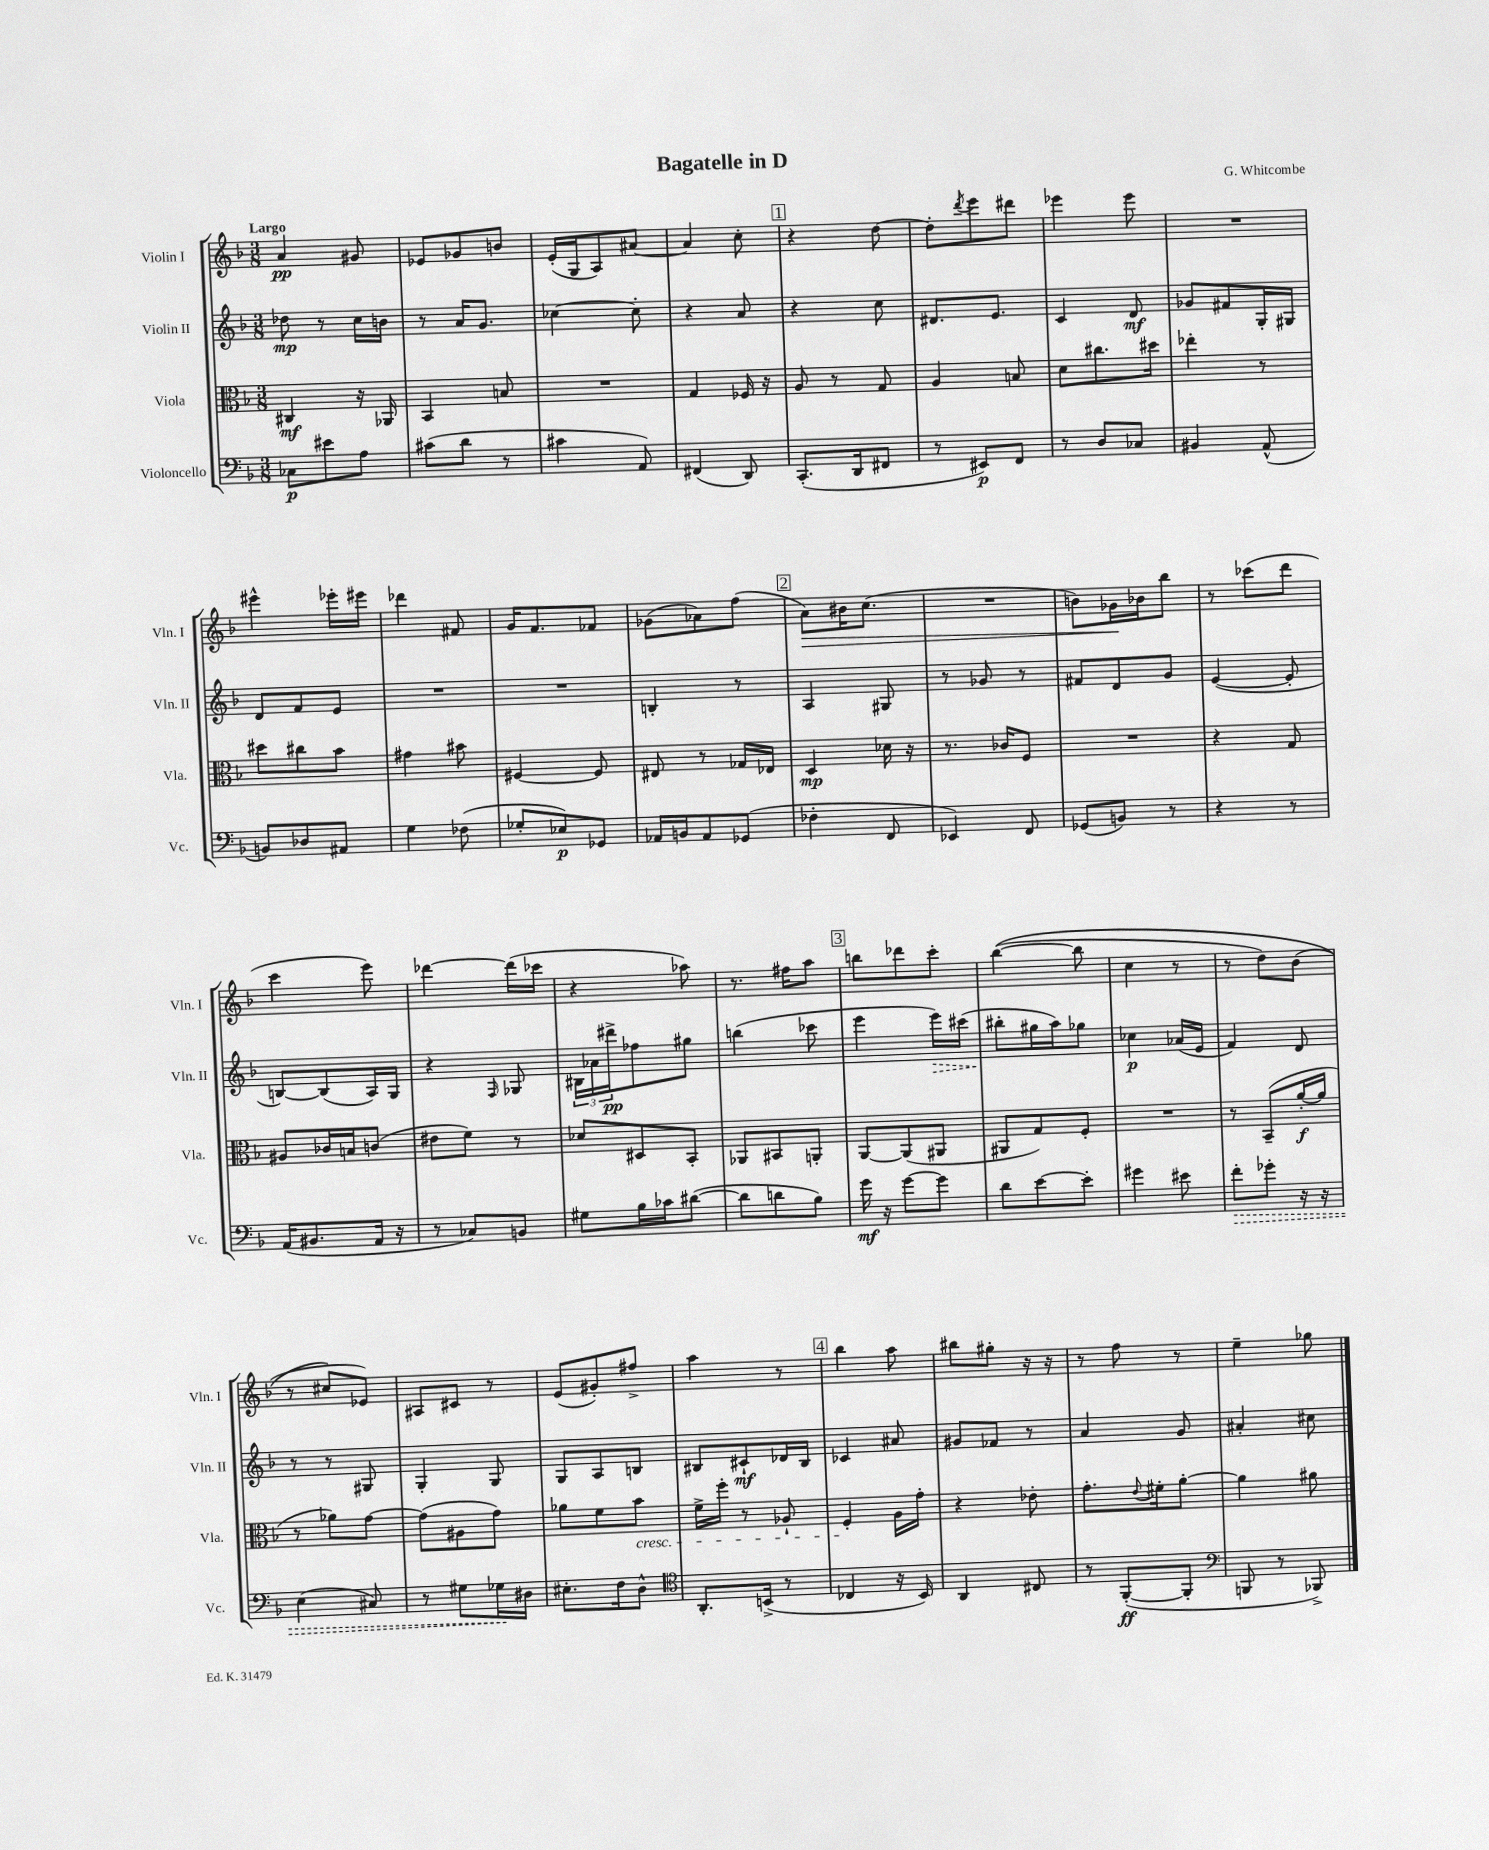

**kern	**kern	**kern	**kern
*staff4	*staff3	*staff2	*staff1
*clefF4	*clefC3	*clefG2	*clefG2
*k[b-]	*k[b-]	*k[b-]	*k[b-]
*M3/8	*M3/8	*M3/8	*M3/8
8C-	4C#	8dd-	4a
8e#	.	8r	.
8A	16r	16cc	8g#
.	16AA-	16b	.
=	=	=	=
(8c#	4BB-	8r	8e-
8d	.	16a	8g-
.	.	8.g	.
8r	8B	.	8b
=	=	=	=
4c#	4.r	[4cc-	(16e'
.	.	.	16G
.	.	.	8A)
8AA)	.	8cc-']	[8a#
=	=	=	=
(4FF#	4G	4r	4a#]
8DD)	16F-	8a	8cc'
.	16r	.	.
=	=	=	=
(8.CC'	8A	4r	4r
.	8r	.	.
16DD	.	.	.
8FF#	8G	8cc	[8dd
=	=	=	=
8r	4A	8.d#	8dd']
.	.	.	8qddd
8EE#)	.	.	8eee
.	.	8.e	.
8FF	8B	.	8ddd#
=	=	=	=
8r	8d	4c	4eee-
8D	8.cc#	.	.
8C-	.	8d	8eee-
.	16dd#	.	.
=	=	=	=
4BB#	4ee-'	8g-	4.r
.	.	8f#	.
(8AA^^	8r	16G'	.
.	.	16G#	.
=	=	=	=
8BB)	8dd#	8d	4eee#^^
8D-	8cc#	8f	.
8AA#	8b-	8e	16eee-'
.	.	.	16eee#
=	=	=	=
4G	4g#	4.r	4ddd-
(8F-	8b#	.	8f#
=	=	=	=
8G-'	[4F#	4.r	16g
.	.	.	8.f
8E-)	.	.	.
8GG-	8F#]	.	8f-
=	=	=	=
16AA-	8E#	4B'	(8g-
16BB	.	.	.
8AA-	8r	.	8a-)
(8GG-	16G-	8r	(8ff
.	16E-	.	.
=	=	=	=
4F-'	4D	4A	8a)
.	.	.	16b#
.	.	.	(8.cc
8FF	16d-	8G#	.
.	16r	.	.
=	=	=	=
4EE-)	8.r	8r	4.r
.	.	8g-	.
.	16c-	.	.
8FF	8F	8r	.
=	=	=	=
(8GG-	4.r	8f#	8b)
8BB)	.	8d	16g-
.	.	.	16b-
8r	.	8g	8bb-
=	=	=	=
4r	4r	([4e	8r
.	.	.	(8ccc-
8r	8G	8e']	8ddd
=	=	=	=
(16AA	8A#	[8B)	4ccc
8.BB#	.	.	.
.	16c-	(8B]	.
.	16B	.	.
16AA	(8c	16A)	8eee)
16r	.	16G	.
=	=	=	=
8r	8e#	4r	[4ddd-
8C-)	8f)	.	.
.	.	16qqF	.
8BB	8r	8G-	(16ddd-]
.	.	.	16ccc-
=	=	=	=
8G#	8d-	24B#	4r
.	.	24a-	.
.	.	24ddd#^	.
16B-	8D#	8ff-	.
16c-	.	.	.
([8d#	8BB-'	8gg#	8aa-)
=	=	=	=
8d#]	8AA-	(4bb	8.r
8d	8BB#	.	.
.	.	.	16ff#
8B-)	8AA'	8ccc-	8aa
=	=	=	=
16g	[8AA	4eee	8bb
16r	.	.	.
[8g	(8AA]	.	8ddd-
8g]	8AA#	16eee)	8ccc'
.	.	(16ccc#	.
=	=	=	=
8d	8AA#	8bb#'	&(([4bb-
[8e	8G)	16gg#	.
.	.	16aa)	.
8e']	8F'	8gg-	8bb-]
=	=	=	=
4g#	4.r	4cc-	4cc
8e#	.	(16a-	8r
.	.	16e	.
=	=	=	=
8f'	8r	4f)	8r
8g-'	(8BB-~	.	8dd)
16r	[16a'	8d	(8b-
16r	16a]	.	.
=	=	=	=
(4E	8r	8r	8r
.	8a-)	8r	8cc#&)
8C#)	[8g	8G#	8e-)
=	=	=	=
8r	(8g]	4G'	8A#
8G#	8A#	.	8c#
16G-	8g)	8G	8r
16D#	.	.	.
=	=	=	=
8.E#'	8a-	8G	(8e
.	8f	8A	8g#')
16F	.	.	.
8D^^	8b-	8B	8ff#^
=	=	=	=
*clefC4	*	*	*
8.AA'	16f^	8B#	4aa
.	16ff'	.	.
.	8r	8c#`	.
(16BB^	.	.	.
8r	8A-`	16d-	8r
.	.	16B#	.
=	=	=	=
4C-	4F'	4c-	4bb-
16r	16A	8a#	8aa
16BB-)	16g'	.	.
=	=	=	=
4AA	4r	8g#	8bb#
.	.	8f-	8gg#'
8C#	8e-'	8r	16r
.	.	.	16r
=	=	=	=
8r	8.g'	4a	8r
([8FF'	.	.	8ff
.	8qqe	.	.
.	16f#'	.	.
8FF']	[8a'	8g	8r
=	=	=	=
*clefF4	*	*	*
8BBB	4a]	4a#'	4ee~
8r	.	.	.
8BBB-^)	8a#	8cc#	8gg-
==	==	==	==
*-	*-	*-	*-
